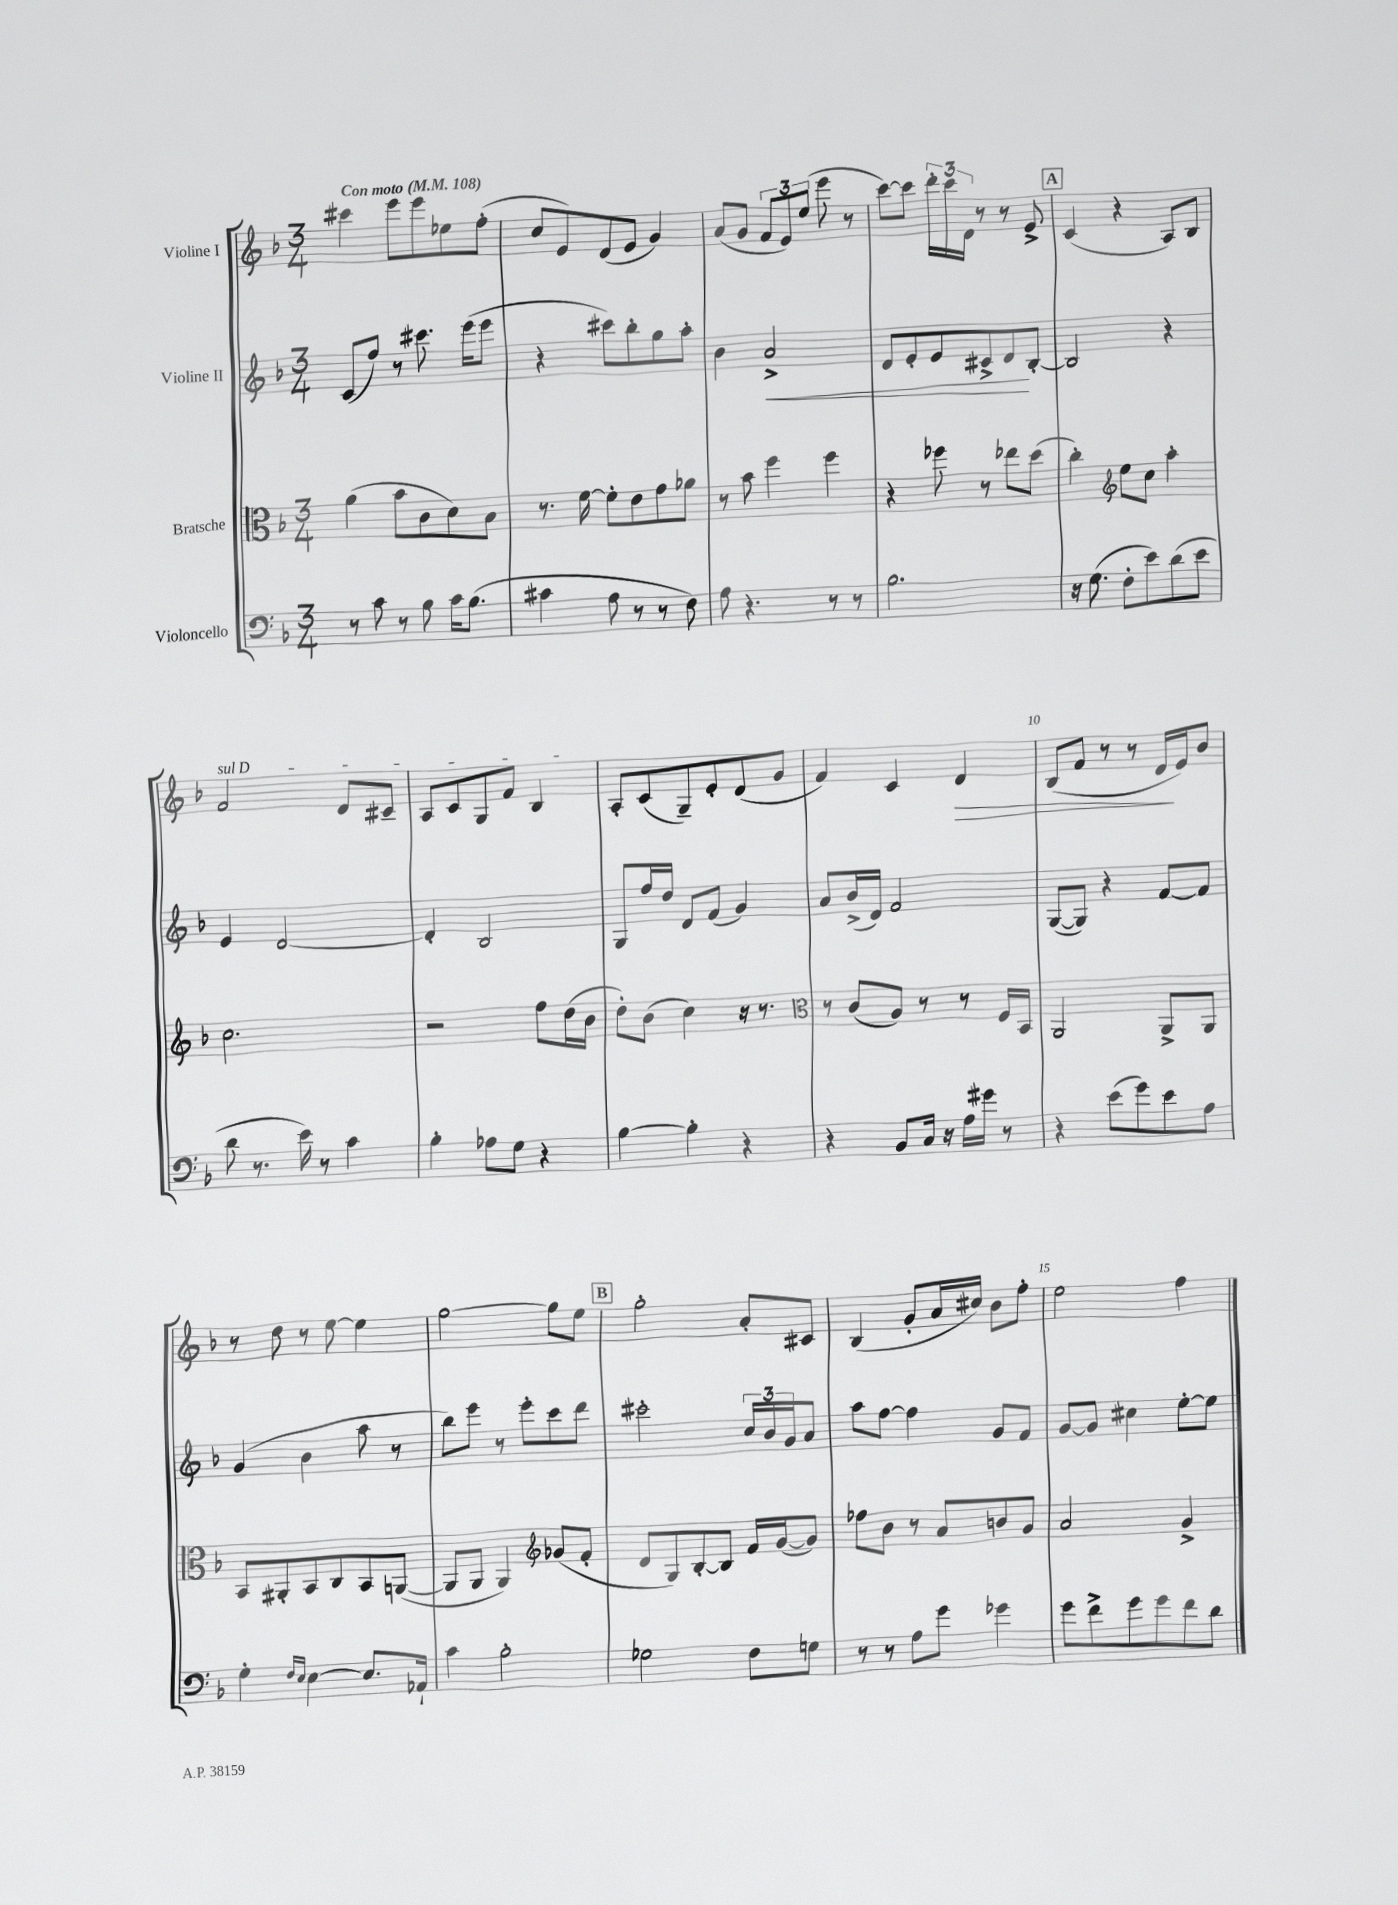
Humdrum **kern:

**kern	**kern	**kern	**kern
*staff4	*staff3	*staff2	*staff1
*clefF4	*clefC3	*clefG2	*clefG2
*k[b-]	*k[b-]	*k[b-]	*k[b-]
*M3/4	*M3/4	*M3/4	*M3/4
*MM108	*MM108	*MM108	*MM108
8r	(4a\	(8c/L	4ccc#\
8c\	.	8ff/J)	.
8r	8b-\L	8r	8eee\L
8B-\	8c\	8.ccc#\	8eee\
16c\LK	8d\)	.	8ee-\
(8.B-\J	.	(16eee\LK	.
.	8B-\J	8eee\J	(8ff'\J
=	=	=	=
4c#\	8.r	4r	8cc/L
.	.	.	8e/)
.	[16f\	.	.
8A\	8f'\]L	8ccc#\L)	(8d/
8r	8e\	8bb-'\	8e/J
8r	8g\	8gg\	4g/)
8F\)	8a-\J	8aa'\J	.
=	=	=	=
8A\	8r	4b-\	(8a/L
4.r	8b-\	.	8g/J
.	4ff\	2a^/	12f/L
.	.	.	12e/)
.	.	.	(12ee/J
8r	4ff\	.	8eee\
8r	.	.	8r
=	=	=	=
2.B-\	4r	8d/L	[8ccc\L)
.	.	8e'/	8ccc\]J
.	8ff-\	8e/	24ddd'\LL
.	.	.	24ccc\
.	.	.	24d\JJ
.	8r	8c#^/	8r
.	8ee-\L	8d/	8r
.	(8dd\J	[8B-'/J	8e^/
=	=	=	=
16r	4cc'\)	2B-/]	(4c/
(8.G\	.	.	.
*	*clefG2	*	*
8F'\L	8ee\L	.	4r
8e\)	8cc\J	.	.
(8d\	4aa'\	4r	8A/L)
8e\J	.	.	8B-/J
=	=	=	=
8d\	2.cc\	4e/	2f/
8.r	.	.	.
.	.	[2d/	.
16e\)	.	.	.
8r	.	.	.
4c\	.	.	8d/L
.	.	.	8c#~/J
=	=	=	=
4B-'\	2r	4d'/]	8A/L
.	.	.	8c/
8A-\L	.	2B-/	8G/
8G\J	.	.	8f/J
4r	8ff\L	.	4B-/
.	(16dd\L	.	.
.	16b-\JJ	.	.
=	=	=	=
[4B-\	8dd'\L)	8G/L	8A'/L
.	(8b-\J	16ff/L	(8c/
.	.	16dd/JJ	.
4B-'\]	4cc\)	8d/L	8G~/)
.	.	(8f/J	8e'/
4r	16r	4g/)	(8d/
.	8.r	.	.
.	.	.	8g/J
=	=	=	=
*	*clefC3	*	*
4r	8r	8a/L	4f/)
.	(8c/L	(16b-^/L	.
.	.	16d/JJ)	.
8BB-/L	8A/J)	2f/	4c/
16C/Jk	8r	.	.
16r	.	.	.
16A\LL	8r	.	4d/
16g#\JJ	.	.	.
8r	16F/LL	.	.
.	16BB-/JJ	.	.
=	=	=	=
4r	2AA/	([8G/L	(8B-/L
.	.	8G/]J)	8f/J
(8e\L	.	4r	8r
8g\)	.	.	8r
8e\	8AA^/L	[8f/L	16d/LL
.	.	.	16e/J)
8A\J	8AA/J	8f/]J	8b-/J
=	=	=	=
4G'\	8BB-/L	(4g/	8r
.	8AA#'/	.	8dd\
16qqF/LL	.	.	.
16qqE/JJ	.	.	.
[4E\	8BB-/	4b-\	8r
.	8C/	.	[8ee\
8.E/]L	8BB-/	8aa\	4ee\]
.	([8AA/J	8r	.
16AA-`/Jk	.	.	.
=	=	=	=
4c\	8AA/]L	8bb-\L)	[2gg\
.	8AA/J	8eee\J	.
2B-'\	4AA/)	8r	.
.	.	8eee'\L	.
*	*clefG2	*	*
.	(8g-/L	8ccc\	8gg\]L
.	8f'/J	8ddd\J	8ee\J
=	=	=	=
2G-\	8d/L	2ccc#'\	2gg'\
.	8G/)	.	.
.	[8B-'/	.	.
.	8B-/]J	.	.
8F\L	16f/LL	24cc/LL	8a'/L
.	.	24b-/	.
.	([16g/J	.	.
.	.	24g/J	.
8G\J	8g/]J)	8a/J	8c#/J
=	=	=	=
8r	8ff-\L	8aa\L	(4B-/
8r	8b-\J	[8ff\J	.
8A\L	8r	4ff\]	8g'/L
8g\J	8a/L	.	16a/L
.	.	.	16cc#/JJ)
4g-\	8b/	8g/L	8b-\L
.	8g/J	8f/J	8ff'\J
=	=	=	=
8g\L	2a/	[8g/L	2ee\
8f^\	.	8g/]J	.
8g\	.	4cc#\	.
8g\	.	.	.
8f\	4g^/	[8ee'\L	4ff\
8d\J	.	8ee\]J	.
==	==	==	==
*-	*-	*-	*-
